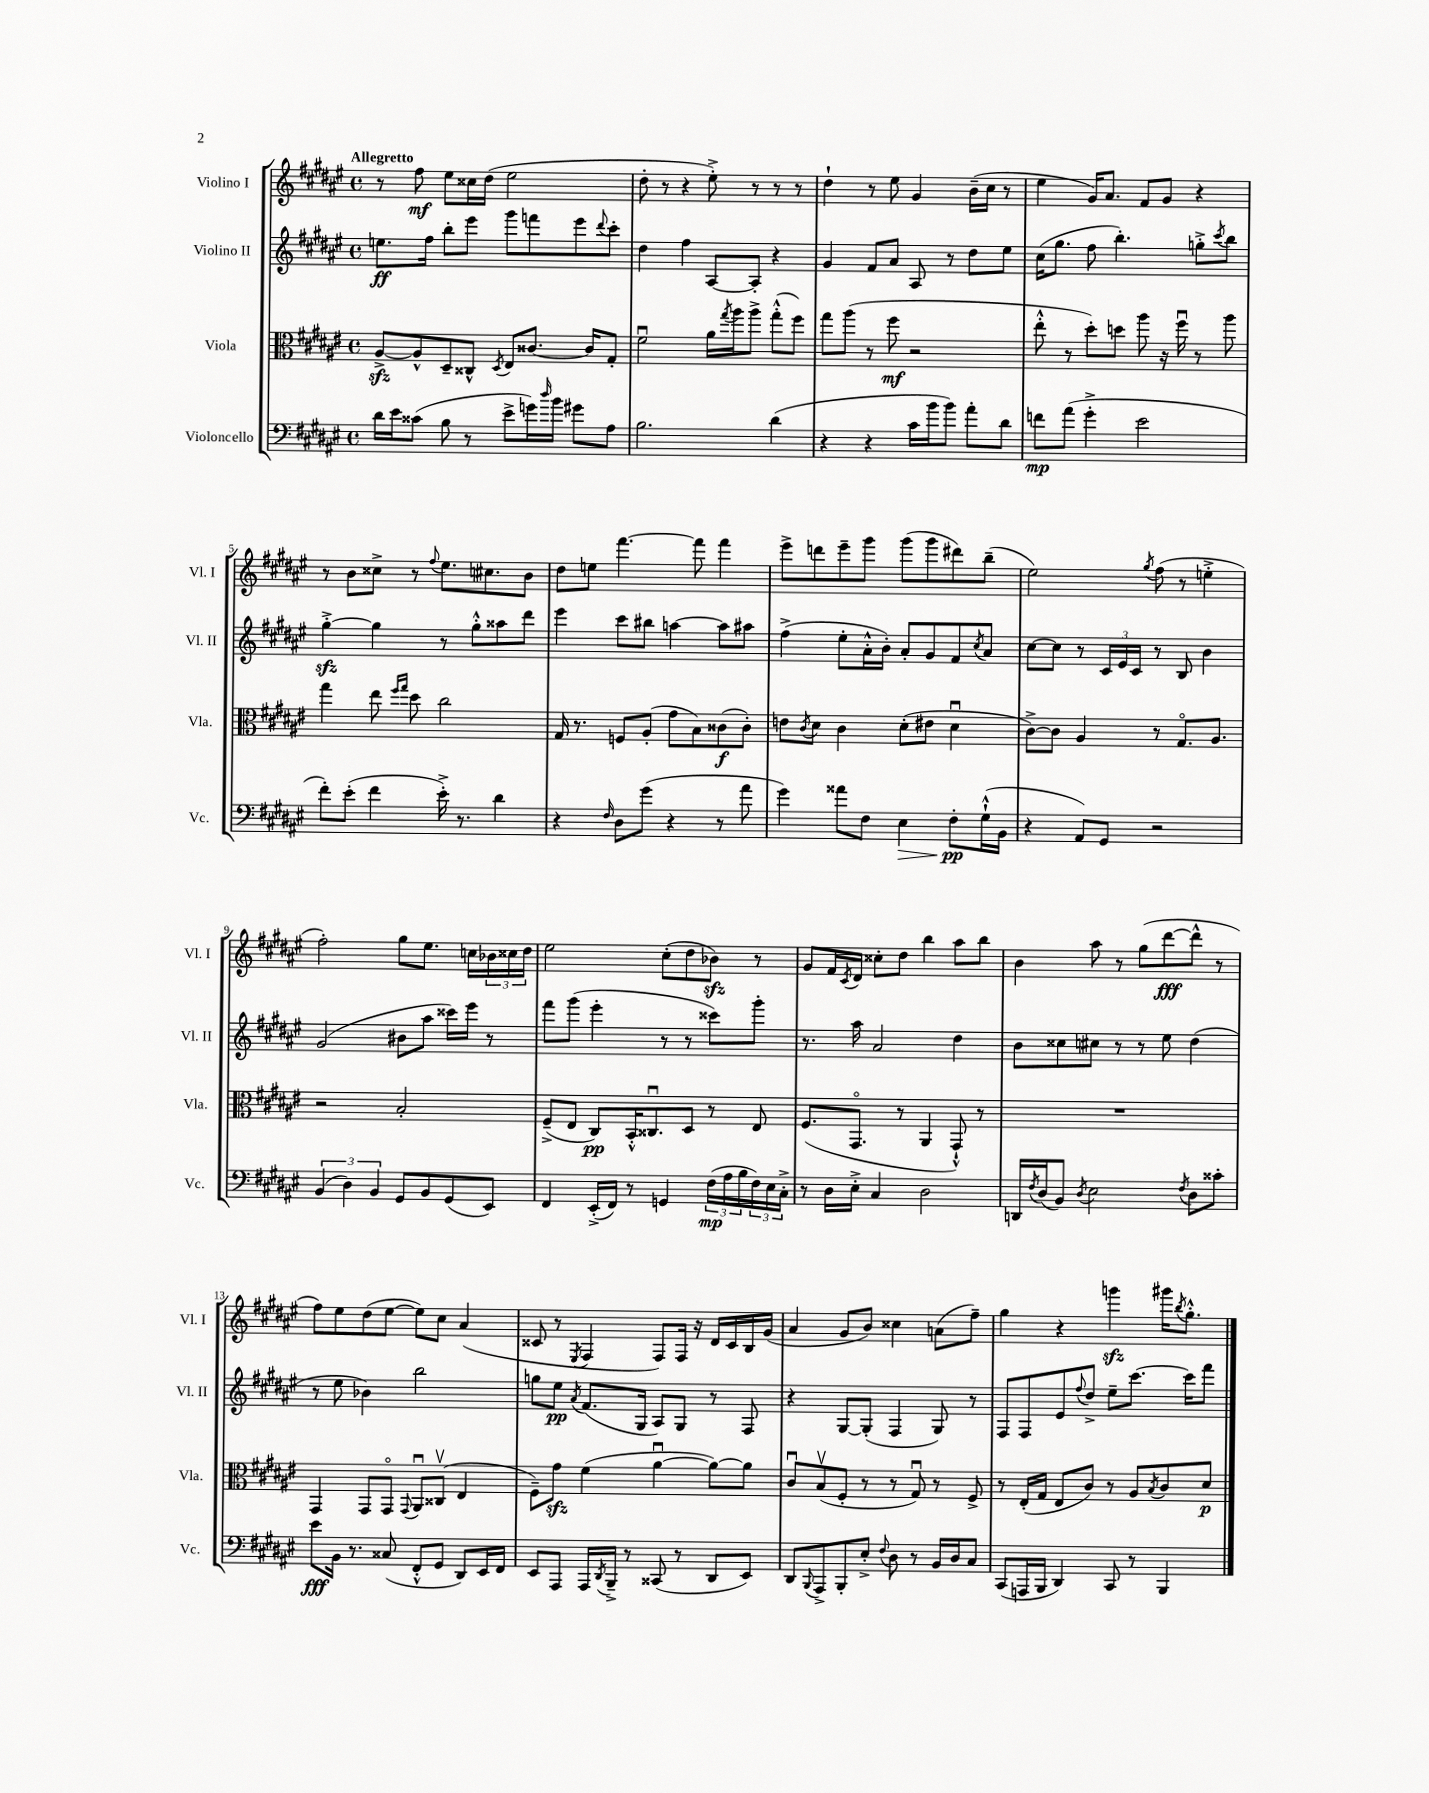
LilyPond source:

<<
\new StaffGroup <<
\new Staff = "s0" \with { instrumentName = "Violino I" shortInstrumentName = "Vl. I" } {
    \clef treble \key fis \major \defaultTimeSignature \time 4/4 \tempo "Allegretto"
    r8 fis''8\mf eis''8 cisis''16 dis''16( eis''2 |
    dis''8-. r8 r4 eis''8-.->) r8 r8 r8 |
    dis''4-! r8 eis''8 gis'4 b'16--( cis''16 r8 |
    eis''4 gis'16) ais'8. fis'8 gis'8 r4 |
    r8 b'8 cisis''8-> r8 \appoggiatura { fis''8 } eis''8. cis''8. b'8 |
    dis''8 e''8 fis'''4.~ fis'''8 fis'''4 |
    eis'''8-> d'''8 eis'''8-- gis'''8 gis'''8( gis'''8 dis'''8) b''8--( |
    eis''2) \acciaccatura { gis''8 } fis''8( r8 e''4-.-> |
    fis''2-.) gis''8 eis''8. c''16 \tuplet 3/2 { bes'16 cisis''16 dis''16 } |
    eis''2 cis''8-.( dis''8 bes'8\sfz) r8 |
    gis'8 fis'16 \acciaccatura { cis'8 } dis'16 cisis''8-. dis''8 b''4 ais''8 b''8 |
    b'4 ais''8 r8 gis''8( dis'''8~\fff dis'''8-^ r8 |
    fis''8) eis''8 dis''8( eis''8~ eis''8) cis''8 ais'4( |
    cisis'8 r8 \acciaccatura { eis8 } fis4 fis8) fis16 r16 dis'16 cisis'16 b16 gis'16( |
    ais'4 gis'8 b'8) cisis''4 a'8( fis''8--) |
    gis''4 r4 g'''4\sfz gis'''16 \acciaccatura { b''8 } gis''8.-.-^ \bar "|." |
}
\new Staff = "s1" \with { instrumentName = "Violino II" shortInstrumentName = "Vl. II" } {
    \clef treble \key fis \major \defaultTimeSignature \time 4/4
    e''8.\ff fis''16 b''8-. eis'''8 gis'''8 f'''8 eis'''8 \appoggiatura { dis'''8 } cis'''8-. |
    dis''4 fis''4 ais8~ ais8-. r4 |
    gis'4 fis'8 ais'8 ais8 r8 dis''8 eis''8 |
    cis''16( gis''8. fis''8 b''4.-.) g''8-.-> \acciaccatura { cis'''8 } b''8 |
    gis''4~-.->\sfz gis''4 r8 gis''8-.-^ aisis''8 dis'''8 |
    eis'''4 cis'''8 bis''8 a''4~ a''8 ais''8 |
    fis''4->( eis''8-. ais'16-.-^ b'16-.) ais'8-. gis'8 fis'8 \acciaccatura { cis''8 } ais'8 |
    cis''8~ cis''8 r8 \tuplet 3/2 { cis'16 eis'16 cis'16 } r8 b8 b'4 |
    gis'2( bis'8 ais''8 cisis'''16) eis'''16 r8 |
    fis'''8 gis'''8( eis'''4-. r8 r8 cisis'''8) gis'''8-. |
    r8. ais''16 ais'2 dis''4 |
    b'8 cisis''8 cis''8 r8 r8 eis''8 dis''4( |
    r8 eis''8 bes'4) b''2 |
    g''8 eis''8\pp \acciaccatura { ais'8 } fis'8.( gis16 ais8) gis8 r8 fis8 |
    r4 gis8~ gis8-.( fis4 gis8) r8 |
    fis8 fis8 eis'8 \appoggiatura { fis''8 } dis''8-> eis''8-- cis'''8.~ cis'''16 fis'''8 \bar "|." |
}
\new Staff = "s2" \with { instrumentName = "Viola" shortInstrumentName = "Vla." } {
    \clef alto \key fis \major \defaultTimeSignature \time 4/4
    ais8~->\sfz ais8-^ dis8-- cisis8-^ \acciaccatura { dis8 } eis8 cisis'8.~ cisis'16 gis8-. |
    fis'2\downbow ais'16 \acciaccatura { gis''8 } ais''16 ais''8-> gis''8-.-^( fis''8) |
    gis''8 ais''8( r8 fis''8\mf r2 |
    eis''8-.-^ r8 dis''8-.) d''8 ais''8 r16 fis''16\downbow r8 ais''8 |
    gis''4 eis''8 \grace { fis''16 gis''16 } dis''8 cis''2 |
    gis16 r8. f8 ais8-.( gis'8 b8) cisis'8\f( cisis'8-.) |
    e'8 \acciaccatura { cis'8 } dis'8 cis'4 dis'8-.( eis'8 dis'4\downbow |
    cis'8~->) cis'8 ais4 r8 gis8.\flageolet ais8. |
    r2 b2-. |
    fis8--->( eis8 cis8\pp) b,16-.-^ cisis8.\downbow dis8 r8 eis8 |
    fis8.( gis,8.\flageolet r8 ais,4 gis,8-!-^) r8 |
    R1 |
    gis,4 gis,8 gis,8\flageolet \appoggiatura { gis,8 } ais,8\downbow cisis8\upbow( eis4 |
    fis8--) gis'8\sfz fis'4( ais'4~\downbow ais'8~) ais'8 |
    cis'8\downbow b8\upbow( fis8-. r8 r8 gis8\downbow) r8 fis8-> |
    r8 eis16-.( gis16 eis8 cis'8) r8 ais8 \acciaccatura { b8 } cis'8 dis'8\p \bar "|." |
}
\new Staff = "s3" \with { instrumentName = "Violoncello" shortInstrumentName = "Vc." } {
    \clef bass \key fis \major \defaultTimeSignature \time 4/4
    dis'16 eis'16 cisis'8( b8 r8 eis'8-> g'16) \grace { dis''16 } b'16 gis'8 ais8 |
    b2. dis'4( |
    r4 r4 cis'16 b'16 b'8) ais'8-. dis'8 |
    f'8\mp ais'8( gis'4-.-> eis'2 |
    fis'8-.) eis'8-.( fis'4 eis'16-.->) r8. dis'4 |
    r4 \grace { fis16 } dis8 gis'8( r4 r8 ais'8 |
    gis'4) aisis'8 fis8 eis4\> fis8-.\pp\! gis16-!-^( b,16 |
    r4 ais,8) gis,8 r2 |
    \tuplet 3/2 { b,4( dis4) b,4 } gis,8 b,8 gis,8( eis,8) |
    fis,4 eis,16-.->( fis,16) r8 g,4 \tuplet 3/2 { fis16\mp( ais16 b16 } \tuplet 3/2 { fis16) eis16 cis16-.-> } |
    r8 dis16 eis16-.-> cis4 dis2 |
    d,16 \acciaccatura { fis8 } dis16( b,8) \acciaccatura { dis8 } eis2 \acciaccatura { fis8 } dis8 cisis'8-. |
    eis'8\fff b,16 r8. cisis8( fis,8-.-^ gis,8 dis,8) eis,16 fis,16 |
    eis,8 ais,,8 ais,,16 \acciaccatura { dis,8 } b,,16---> r8 cisis,8( r8 dis,8 eis,8) |
    dis,8 \appoggiatura { b,,8 } ais,,8-> b,,8-. eis8-.-> \appoggiatura { fis8 } dis8 r8 b,16 dis16 cis8 |
    cis,8( a,,16 b,,16 dis,4) cis,8 r8 b,,4 \bar "|." |
}
>>
>>
